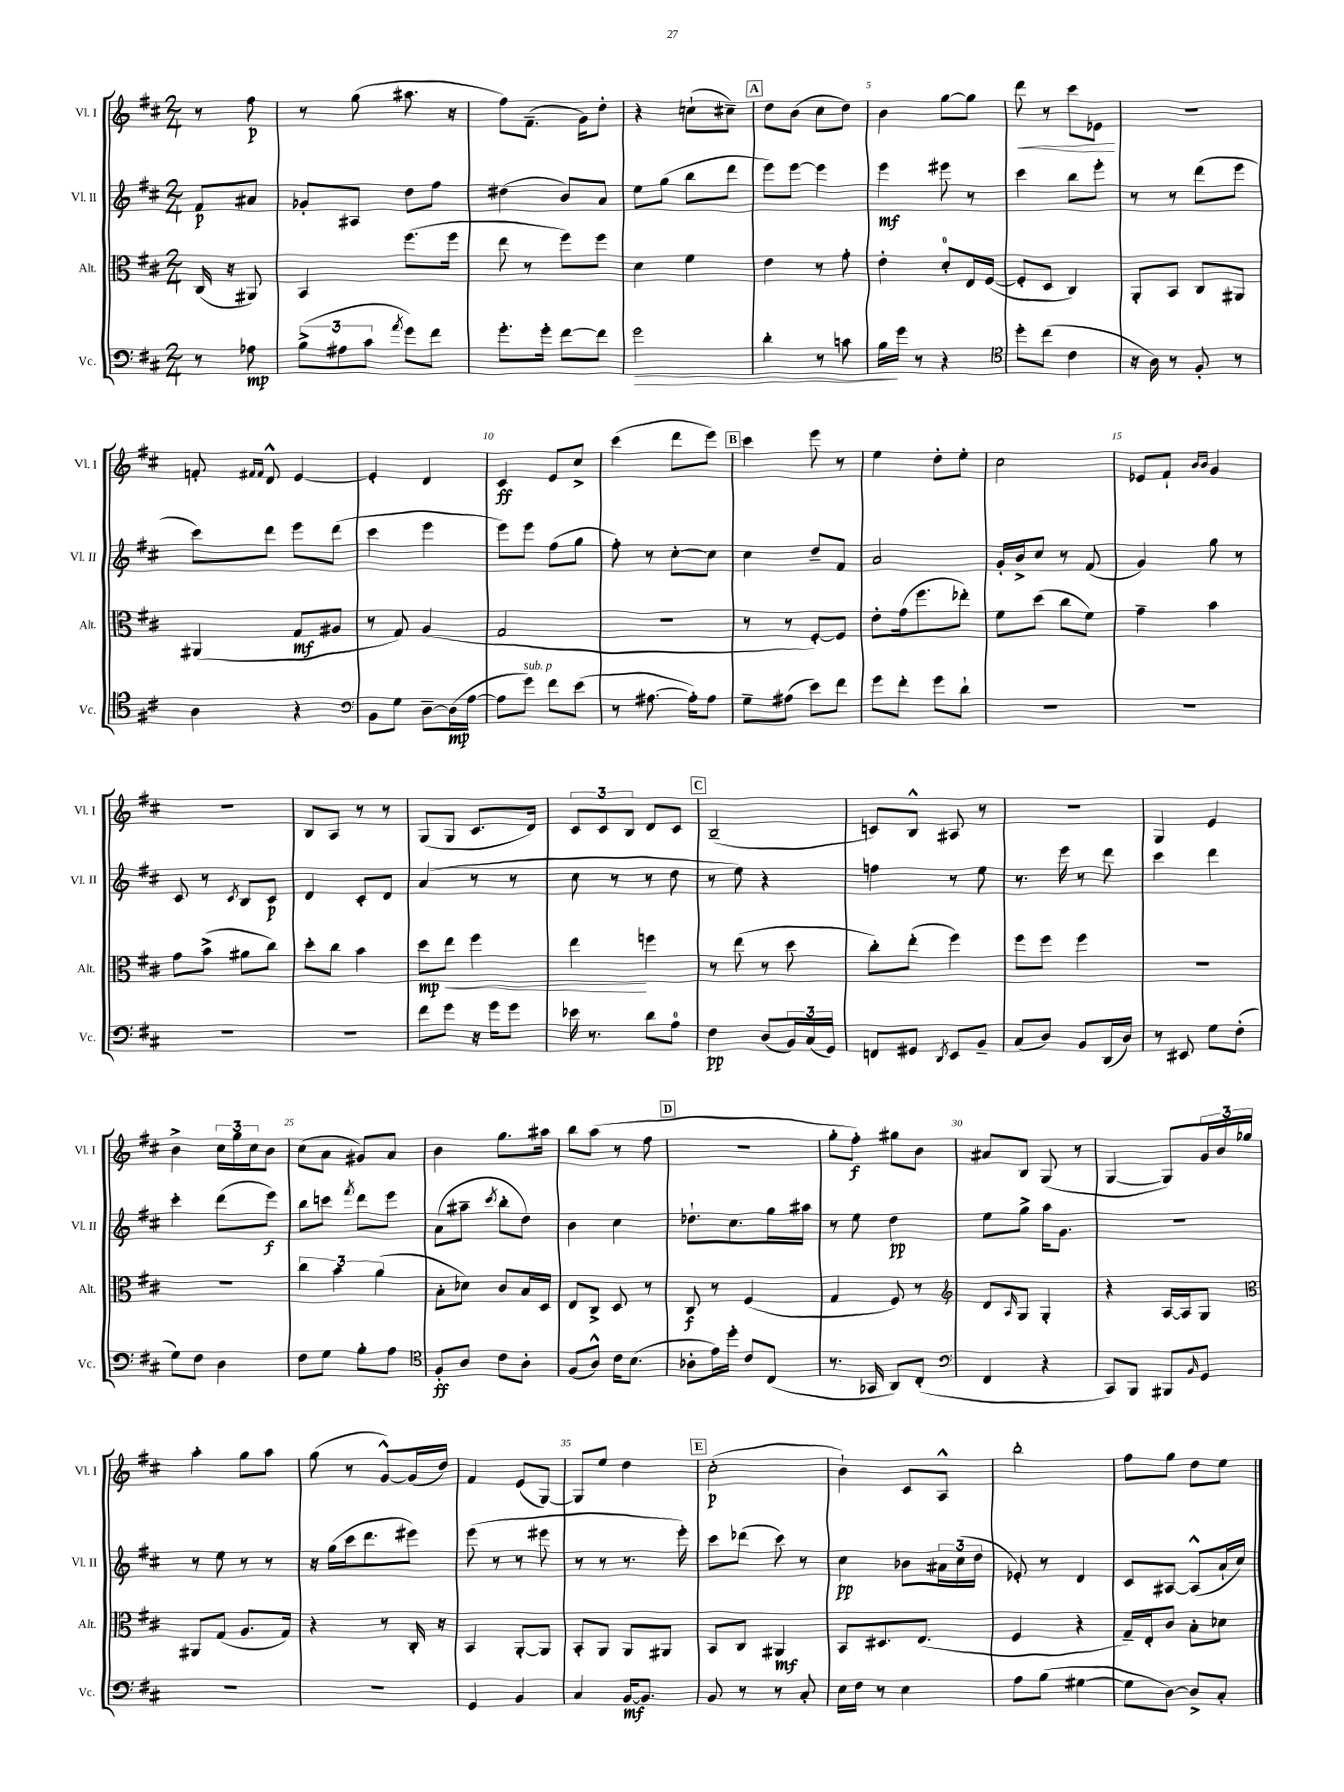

**kern	**dynam	**kern	**dynam	**kern	**dynam	**kern	**dynam
*part4	*part4	*part3	*part3	*part2	*part2	*part1	*part1
*staff4	*staff4	*staff3	*staff3	*staff2	*staff2	*staff1	*staff1
*I"Vc.	*	*I"Alt.	*	*I"Vl. II	*	*I"Vl. I	*
*I'Vc.	*	*I'Alt.	*	*I'Vl. II	*	*I'Vl. I	*
*clefF4	*	*clefC3	*	*clefG2	*	*clefG2	*
*k[f#c#]	*	*k[f#c#]	*	*k[f#c#]	*	*k[f#c#]	*
*M2/4	*	*M2/4	*	*M2/4	*	*M2/4	*
=	=	=	=	=	=	=	=
8r	.	(16C#/	.	8f#/L	p	8r	.
.	.	16r	.	.	.	.	.
8A-X\	mp	8AA#X/)	.	8a#X/J	.	8ff#\	p
=1	=1	=1	=1	=1	=1	=1	=1
(12B^\L	.	4BB/	.	8g-X'/L	.	8r	.
12A#X\	.	.	.	.	.	.	.
.	.	.	.	8A#X/J	.	(8gg\	.
12c#\J	.	.	.	.	.	.	.
8qa/	.	.	.	.	.	.	.
8g\L)	.	(8.ff#\L	.	8dd\L	.	8.aa#X\	.
8f#\J	.	.	.	8ff#\J	.	.	.
.	.	16ff#\Jk	.	.	.	16r	.
=2	=2	=2	=2	=2	=2	=2	=2
8.g'\L	.	8ee\	.	(4dd#X\	.	8ff#\L)	.
.	.	8r	.	.	.	(8.f#~\J	.
16g'\Jk	.	.	.	.	.	.	.
[8f#\L	.	8ff#\L)	.	8b/L)	.	.	.
.	.	.	.	.	.	16g\KL)	.
8f#\J]	.	8ff#\J	.	8a/J	.	8dd'\J	.
=3	=3	=3	=3	=3	=3	=3	=3
!	!LO:HP:b	!	!	!	!	!	!
2g\	>	4d\	.	8ee\L	.	4r	.
.	.	.	.	(8gg\J	.	.	.
.	.	4f#\	.	8bb\L	.	(8ccn`\L	.
.	.	.	.	8ddd\J	.	8cc#X~\J)	.
!!LO:REH:place=s1:t=A
=4	=4	=4	=4	=4	=4	=4	=4
4d'\	.	4e\	.	8eee\L)	.	8dd\L	.
.	.	.	.	[8eee\J	.	(8b\J	.
8r	.	8r	.	4eee\]	.	8cc#\L	.
8cn\	.	8g'\	.	.	.	8dd\J)	.
=5	=5	=5	=5	=5	=5	=5	=5
16B\LL	.	4e'\	.	4eee\	mf	4b\	.
16g\JJ	]	.	.	.	.	.	.
8r	.	.	.	.	.	.	.
4r	.	8d'/L	.	8eee#X\	.	[8gg\L	.
.	.	16E/L	.	8r	.	8gg\J]	.
.	.	([16F#/JJ	.	.	.	.	.
=6	=6	=6	=6	=6	=6	=6	=6
*clefC4	*	*	*	*	*	*	*
!	!	!	!	!	!	!	!LO:HP:b
8dd'\L	.	8F#'/L]	.	4ccc#\	.	8ddd\	<
(8cc#\J	.	8D/J	.	.	.	8r	.
4c#\	.	4C#/)	.	8bb\L	.	8ccc#\L	.
.	.	.	.	8eee'\J	.	8e-X\J	.
.	.	.	.	.	.	.	[
=7	=7	=7	=7	=7	=7	=7	=7
16r	.	8AA'/L	.	8r	.	2r	.
16A\)	.	.	.	.	.	.	.
8r	.	8BB/J	.	8r	.	.	.
8F#'/	.	8C#/L	.	(8ddd\L	.	.	.
8r	.	8AA#X/J	.	8eee\J	.	.	.
!!LO:LB:g=z
=8	=8	=8	=8	=8	=8	=8	=8
4A\	.	(4AA#X/	.	8ccc#\L)	.	8fn'/	.
.	.	.	.	.	.	16qqf#X/LL	.
.	.	.	.	.	.	16qqf#/JJ	.
.	.	.	.	8ddd\J	.	8d^^/	.
4r	.	8G/L	mf	8eee\L	.	[4e/	.
.	.	8A#X/J	.	(8ddd\J	.	.	.
=9	=9	=9	=9	=9	=9	=9	=9
*clefF4	*	*	*	*	*	*	*
8BB\L	.	8r	.	4ccc#\	.	4e'/]	.
8G\J	.	8G/)	.	.	.	.	.
[8D~\L	.	(4A/	.	4eee\	.	4d/	.
(16D\L]	mp	.	.	.	.	.	.
[16A\JJ	.	.	.	.	.	.	.
=10	=10	=10	=10	=10	=10	=10	=10
8A\L]	.	2G/	.	8eee\L)	.	4c#/	ff
!LO:TX:a:i:t=sub. p	!	!	!	!	!	!	!
8g\J)	.	.	.	8eee\J	.	.	.
8f#\L	.	.	.	(8ff#\L	.	8e/L	.
(8e\J	.	.	.	8gg\J	.	8cc#^/J	.
=11	=11	=11	=11	=11	=11	=11	=11
8r	.	2r	.	8ff#'\)	.	(4ccc#\	.
[8.A#X\	.	.	.	8r	.	.	.
.	.	.	.	[8cc#'\L	.	8ddd\L	.
16A#'\KL])	.	.	.	.	.	.	.
8A#\J	.	.	.	8cc#\J]	.	8eee\J)	.
!!LO:REH:place=s1:t=B
=12	=12	=12	=12	=12	=12	=12	=12
8G~\L	.	8r	.	4cc#\	.	4ccc#\	.
(8A#X\J	.	8r	.	.	.	.	.
8e\L)	.	[8F#'/L)	.	8dd~/L	.	8eee\	.
8f#\J	.	8F#/J]	.	8f#/J	.	8r	.
=13	=13	=13	=13	=13	=13	=13	=13
8g\L	.	8e'\L	.	2a/	.	4ee\	.
8f#'\J	.	(16g\k	.	.	.	.	.
.	.	8.ff#\	.	.	.	.	.
8g\L	.	.	.	.	.	8dd'\L	.
8d`\J	.	8ee-X'\J)	.	.	.	8ee'\J	.
=14	=14	=14	=14	=14	=14	=14	=14
2r	.	8f#\L	.	16g'/LL	.	2cc#\	.
.	.	.	.	16b^/J	.	.	.
.	.	(8dd\J	.	8cc#/J	.	.	.
.	.	8cc#\L	.	8r	.	.	.
.	.	8f#\J)	.	(8f#/	.	.	.
=15	=15	=15	=15	=15	=15	=15	=15
2r	.	4g~\	.	4g/)	.	8e-X/L	.
.	.	.	.	.	.	8f#`/J	.
.	.	.	.	.	.	16qqb/LL	.
.	.	.	.	.	.	16qqb/JJ	.
.	.	4b\	.	8gg\	.	4g/	.
.	.	.	.	8r	.	.	.
!!LO:LB:g=z
=16	=16	=16	=16	=16	=16	=16	=16
2r	.	8g\L	.	8c#/	.	2r	.
.	.	(8b^\J	.	8r	.	.	.
.	.	.	.	8qc#/	.	.	.
.	.	8a#X\L	.	8B/L	.	.	.
.	.	8cc#\J)	.	8c#/J	p	.	.
=17	=17	=17	=17	=17	=17	=17	=17
2r	.	8dd'\L	.	4d/	.	8B/L	.
.	.	8cc#\J	.	.	.	8A/J	.
.	.	4b\	.	8c#'/L	.	8r	.
.	.	.	.	8d/J	.	8r	.
=18	=18	=18	=18	=18	=18	=18	=18
8f#\L	.	8dd\L	mp	(4a/	.	(8G/L	.
!	!	!	!LO:HP:b	!	!	!	!
8g\J	.	8ee\J	<	.	.	8G/J	.
16r	.	4ff#\	.	8r	.	8.c#/L	.
16g\KL	.	.	.	.	.	.	.
8g\J	.	.	.	8r	.	.	.
.	.	.	.	.	.	16d/Jk)	.
=19	=19	=19	=19	=19	=19	=19	=19
16e-X\	.	4ee\	.	8cc#\	.	12c#/L	.
8.r	.	.	.	.	.	.	.
.	.	.	.	.	.	12c#/	.
.	.	.	.	8r	.	.	.
.	.	.	.	.	.	12B/J	.
8d\L	.	4ffn\	[	8r	.	8d/L	.
8A\J	.	.	.	8dd\	.	8c#/J	.
!!LO:REH:place=s1:t=C
=20	=20	=20	=20	=20	=20	=20	=20
4F#\	pp	8r	.	8r	.	(2B~/	.
.	.	(8ee\	.	8ee\)	.	.	.
(8D/L	.	8r	.	4r	.	.	.
24BB/L)	.	8dd\	.	.	.	.	.
(24C#/	.	.	.	.	.	.	.
24GG/JJ)	.	.	.	.	.	.	.
=21	=21	=21	=21	=21	=21	=21	=21
8FFn/L	.	8cc#'\L)	.	4ffn\	.	8cn/L)	.
8GG#X/J	.	(8ee'\J	.	.	.	8B^^/J	.
8qDD/	.	.	.	.	.	.	.
8EE/L	.	4ff#\)	.	8r	.	8A#X/	.
8BB~/J	.	.	.	8ee\	.	8r	.
=22	=22	=22	=22	=22	=22	=22	=22
(8C#/L	.	8ff#\L	.	8.r	.	2r	.
8D/J)	.	8ff#\J	.	.	.	.	.
.	.	.	.	16eee\	.	.	.
8BB/L	.	4ff#\	.	8r	.	.	.
(16DD/L	.	.	.	8ddd\	.	.	.
16D/JJ)	.	.	.	.	.	.	.
=23	=23	=23	=23	=23	=23	=23	=23
8r	.	2r	.	4ccc#\	.	4G/	.
8EE#X/	.	.	.	.	.	.	.
8G\L	.	.	.	4ddd\	.	4e/	.
(8F#'\J	.	.	.	.	.	.	.
!!LO:LB:g=z
=24	=24	=24	=24	=24	=24	=24	=24
8G\L)	.	2r	.	4ccc#'\	.	4b^\	.
8F#\J	.	.	.	.	.	.	.
4D\	.	.	.	(8ddd\L	.	24cc#\LL	.
.	.	.	.	.	.	24gg\	.
.	.	.	.	.	.	24cc#\J	.
.	.	.	.	8eee\J)	f	8b\J	.
=25	=25	=25	=25	=25	=25	=25	=25
8F#\L	.	6cc#\	.	8bb\L	.	(8cc#\L	.
8G\J	.	.	.	8cccn\J	.	8a\J	.
.	.	6b\	.	.	.	.	.
.	.	.	.	8qfff#/	.	.	.
8B'\L	.	.	.	8ddd\L	.	8g#X/L)	.
.	.	(6a\	.	.	.	.	.
8A\J	.	.	.	8eee\J	.	8a/J	.
=26	=26	=26	=26	=26	=26	=26	=26
*clefC4	*	*	*	*	*	*	*
8F#'/L	ff	8B'\L	.	(8a\L	.	4b\	.
8A/J	.	8d-X\J)	.	8aa#X~\J	.	.	.
.	.	.	.	8qccc#/	.	.	.
8c#\L	.	8c#/L	.	8bb'\L	.	8.gg\L	.
8A'\J	.	16B/L	.	8dd\J)	.	.	.
.	.	16D/JJ	.	.	.	16aa#X\Jk	.
=27	=27	=27	=27	=27	=27	=27	=27
(8F#/L	.	8E/L	.	4b\	.	8bb\L	.
8A^^/J)	.	8C#^/J	.	.	.	(8aa\J	.
16c#\KL	.	8D/	.	4cc#\	.	8r	.
(8.B\J	.	.	.	.	.	.	.
.	.	8r	.	.	.	8ff#\	.
!!LO:REH:place=s1:t=D
=28	=28	=28	=28	=28	=28	=28	=28
8A-X'\L	.	8C#/	f	8.dd-X`\L	.	2r	.
16e\L)	.	8r	.	.	.	.	.
16dd'\JJ	.	.	.	8.cc#\	.	.	.
8c#/L	.	(4F#/	.	.	.	.	.
(8C#/J	.	.	.	16gg\L	.	.	.
.	.	.	.	16aa#X\JJ	.	.	.
=29	=29	=29	=29	=29	=29	=29	=29
8.r	.	4G/	.	8r	.	8gg'\L	.
.	.	.	.	8ee\	.	8ff#'\J)	f
16GG-X/	.	.	.	.	.	.	.
8AA/L)	.	8F#/)	.	4dd\	pp	8gg#X\L	.
(8C#'/J	.	8r	.	.	.	8b\J	.
=30	=30	=30	=30	=30	=30	=30	=30
*clefF4	*	*clefG2	*	*	*	*	*
4FF#/	.	8d/L	.	8ee\L	.	8a#X/L	.
.	.	16qqA/	.	.	.	.	.
.	.	8G/J	.	8gg^\J	.	8B/J	.
4r	.	4G'/	.	16aa\KL	.	(8G/	.
.	.	.	.	8.g\J	.	.	.
.	.	.	.	.	.	8r	.
=31	=31	=31	=31	=31	=31	=31	=31
8CC#/L)	.	4r	.	2r	.	[4G/	.
8BBB/J	.	.	.	.	.	.	.
8BBB#X/L	.	[16A/LL	.	.	.	8G/L])	.
.	.	16A/J]	.	.	.	.	.
16qqBB/	.	.	.	.	.	.	.
8GG/J	.	8G/J	.	.	.	24g/L	.
.	.	.	.	.	.	24b/	.
.	.	.	.	.	.	24gg-X/JJ	.
!!LO:LB:g=z
=32	=32	=32	=32	=32	=32	=32	=32
*	*	*clefC3	*	*	*	*	*
2r	.	8AA#X/L	.	8r	.	4aa'\	.
.	.	(8G/J	.	8ee\	.	.	.
.	.	8.A/L	.	8r	.	8gg\L	.
.	.	.	.	8r	.	8aa\J	.
.	.	16G/Jk)	.	.	.	.	.
=33	=33	=33	=33	=33	=33	=33	=33
2r	.	4r	.	16r	.	(8gg\	.
.	.	.	.	(16gg\LL	.	.	.
.	.	.	.	16ccc#\J	.	8r	.
.	.	.	.	8.ddd\	.	.	.
.	.	8r	.	.	.	[8g^^/L)	.
.	.	16C#'/	.	8eee#X\J)	.	(16g/L]	.
.	.	16r	.	.	.	16dd/JJ)	.
=34	=34	=34	=34	=34	=34	=34	=34
4GG/	.	4BB/	.	(8eee\	.	4f#/	.
.	.	.	.	8r	.	.	.
4BB/	.	[8AA'/L	.	8r	.	(8e/L	.
.	.	8AA/J]	.	8eee#X\	.	[8G/J)	.
=35	=35	=35	=35	=35	=35	=35	=35
4C#/	.	8BB'/L	.	8r	.	8G/L]	.
.	.	8AA/J	.	8r	.	8ee/J	.
[16BB/KL	mf	8AA/L	.	8.r	.	4dd\	.
8.BB/J]	.	.	.	.	.	.	.
.	.	8AA#X/J	.	.	.	.	.
.	.	.	.	16eee'\)	.	.	.
!!LO:REH:place=s1:t=E
=36	=36	=36	=36	=36	=36	=36	=36
8BB/	.	8BB/L	.	8ccc#\L	.	(2cc#'\	p
8r	.	8C#/J	.	(8ddd-X\J	.	.	.
8r	.	4AA#X/	mf	8ccc#\)	.	.	.
8C#'/	.	.	.	8r	.	.	.
=37	=37	=37	=37	=37	=37	=37	=37
16E\LL	.	8BB/L	.	4cc#\	pp	4b`\)	.
16F#\JJ	.	.	.	.	.	.	.
8r	.	8.D#X/	.	.	.	.	.
4E\	.	.	.	8b-X\L	.	8c#/L	.
.	.	(8.E/J	.	.	.	.	.
.	.	.	.	24a#X\L	.	8A^^/J	.
.	.	.	.	(24cc#\	.	.	.
.	.	.	.	24dd\JJ	.	.	.
=38	=38	=38	=38	=38	=38	=38	=38
8A\L	.	4F#/	.	8e-X'/)	.	2bb'\	.
(8B\J	.	.	.	8r	.	.	.
[4G#X\	.	4r	.	4d/	.	.	.
=39	=39	=39	=39	=39	=39	=39	=39
8G#\L]	.	16G~/LL)	.	8c#/L	.	8ff#\L	.
.	.	16E'/J	.	.	.	.	.
[8D\J)	.	8c#/J	.	[8A#X/J	.	8gg\J	.
8D^/L]	.	8B'\L	.	(8A#^^/L]	.	8dd\L	.
8C#'/J	.	8d-X\J	.	16a`/L	.	8ee\J	.
.	.	.	.	16cc#/JJ)	.	.	.
==	==	==	==	==	==	==	==
*-	*-	*-	*-	*-	*-	*-	*-
